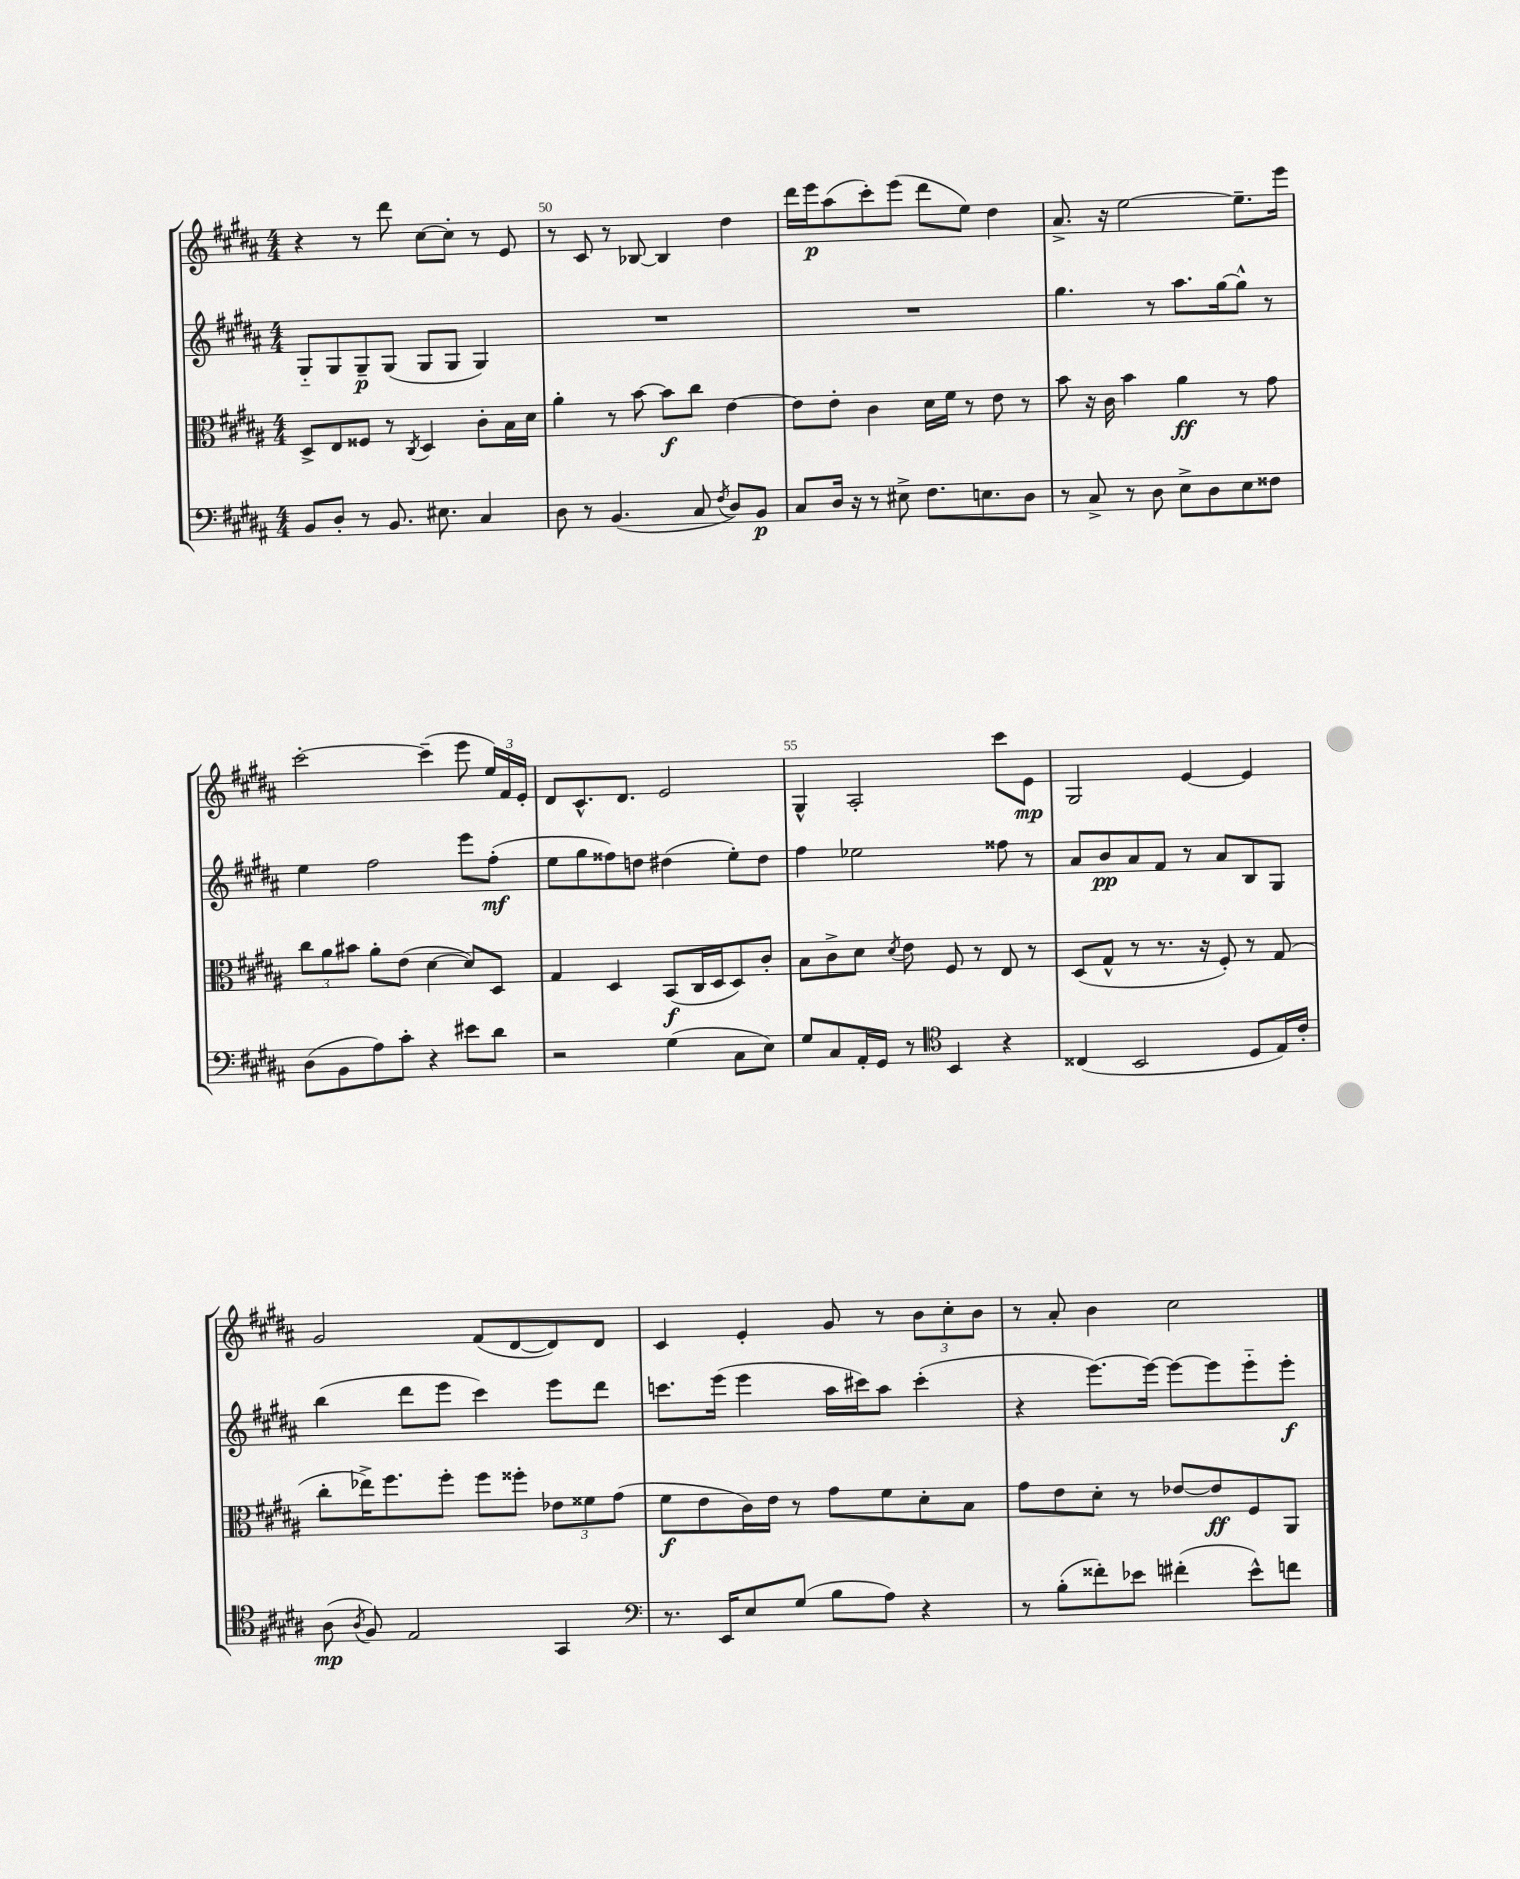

**kern	**dynam	**kern	**dynam	**kern	**dynam	**kern	**dynam
*part4	*part4	*part3	*part3	*part2	*part2	*part1	*part1
*staff4	*staff4	*staff3	*staff3	*staff2	*staff2	*staff1	*staff1
*clefF4	*	*clefC3	*	*clefG2	*	*clefG2	*
*k[f#c#g#d#a#]	*	*k[f#c#g#d#a#]	*	*k[f#c#g#d#a#]	*	*k[f#c#g#d#a#]	*
*M4/4	*	*M4/4	*	*M4/4	*	*M4/4	*
=49	=49	=49	=49	=49	=49	=49	=49
8BB/L	.	8D#^/L	.	8G#/L	.	4r	.
8D#'/J	.	8E/	.	8G#/	.	.	.
8r	.	8F##X/J	.	8G#~/	p	8r	.
8.BB/	.	8r	.	(8G#/J	.	8ddd#\	.
.	.	8qC#/	.	.	.	.	.
.	.	4D#/	.	8G#/L	.	[8cc#\L	.
8.E#X\	.	.	.	.	.	.	.
.	.	.	.	8G#/J	.	8cc#'\J]	.
4C#/	.	8c#'\L	.	4G#/)	.	8r	.
.	.	16B\L	.	.	.	8e/	.
.	.	16d#\JJ	.	.	.	.	.
=50	=50	=50	=50	=50	=50	=50	=50
8D#\	.	4a#'\	.	1r	.	8r	.
8r	.	.	.	.	.	8c#/	.
(4.BB/	.	8r	.	.	.	8r	.
.	.	[8b\	.	.	.	[8B-X/	.
.	.	8b\L]	f	.	.	4B-/]	.
8C#/	.	8cc#\J	.	.	.	.	.
8qF#/	.	.	.	.	.	.	.
8D#/L)	.	[4e\	.	.	.	4dd#\	.
8BB/J	p	.	.	.	.	.	.
=51	=51	=51	=51	=51	=51	=51	=51
8C#/L	.	8e\L]	.	1r	.	16ddd#\LL	.
.	.	.	.	.	.	16eee\J	p
16D#/Jk	.	8e'\J	.	.	.	(8aa#\	.
16r	.	.	.	.	.	.	.
8r	.	4c#\	.	.	.	8ccc#'\)	.
8E#X^\	.	.	.	.	.	(8eee\J	.
8.F#\L	.	16d#\LL	.	.	.	8ddd#\L	.
.	.	16f#\JJ	.	.	.	.	.
.	.	8r	.	.	.	8ee\J)	.
8.En\	.	.	.	.	.	.	.
.	.	8e\	.	.	.	4dd#\	.
8D#\J	.	8r	.	.	.	.	.
=52	=52	=52	=52	=52	=52	=52	=52
8r	.	8b\	.	4.gg#\	.	8.a#^/	.
8C#^/	.	16r	.	.	.	.	.
.	.	16c#\	.	.	.	16r	.
8r	.	4b\	.	.	.	[2ee\	.
8D#\	.	.	.	8r	.	.	.
8E^\L	.	4a#\	ff	8.aa#\L	.	.	.
8D#\	.	.	.	.	.	.	.
.	.	.	.	[16gg#\k	.	.	.
8E\	.	8r	.	8gg#^^\J]	.	8.ee~\L]	.
8F##X\J	.	8g#\	.	8r	.	.	.
.	.	.	.	.	.	16eee\Jk	.
!!LO:LB:g=z
=53	=53	=53	=53	=53	=53	=53	=53
(8D#\L	.	12cc#\L	.	4ee\	.	[2ccc#'\	.
.	.	12a#\	.	.	.	.	.
8BB\	.	.	.	.	.	.	.
.	.	12b#X\J	.	.	.	.	.
8A#\)	.	8a#'\L	.	2ff#\	.	.	.
8c#'\J	.	(8e\J	.	.	.	.	.
4r	.	[4d#\	.	.	.	(4ccc#~\]	.
8e#X\L	.	8d#/L])	.	8eee\L	.	8eee\	.
8d#\J	.	8D#/J	.	(8ff#'\J	mf	24ee/LL)	.
.	.	.	.	.	.	24f#/	.
.	.	.	.	.	.	24e'/JJ	.
=54	=54	=54	=54	=54	=54	=54	=54
2r	.	4G#/	.	8ee\L	.	8d#/L	.
.	.	.	.	8gg#\	.	8.c#^^/	.
.	.	4D#/	.	8ff##X\)	.	.	.
.	.	.	.	.	.	8.d#/J	.
.	.	.	.	8ddn\J	.	.	.
(4G#\	.	(8BB/L	f	(4dd#X\	.	2e/	.
.	.	16C#/L	.	.	.	.	.
.	.	16D#/J	.	.	.	.	.
8C#\L	.	8D#/)	.	8ee'\L)	.	.	.
8E\J)	.	8c#'/J	.	8dd#\J	.	.	.
=55	=55	=55	=55	=55	=55	=55	=55
8G#/L	.	8B\L	.	4ff#\	.	4G#^^/	.
8C#/	.	8c#^\	.	.	.	.	.
16AA#'/L	.	8d#\J	.	2ee-X\	.	2A#'/	.
16GG#/JJ	.	.	.	.	.	.	.
.	.	8qd#/	.	.	.	.	.
8r	.	8e\	.	.	.	.	.
*clefC4	*	*	*	*	*	*	*
4BB/	.	8F#/	.	.	.	.	.
.	.	8r	.	.	.	.	.
4r	.	8E/	.	8ff##X\	.	8ccc#\L	.
.	.	8r	.	8r	.	8e\J	mp
=56	=56	=56	=56	=56	=56	=56	=56
(4C##X/	.	(8D#/L	.	8a#/L	.	2G#/	.
.	.	8G#^^/J	.	8b/	pp	.	.
2BB/	.	8r	.	8a#/	.	.	.
.	.	8.r	.	8f#/J	.	.	.
.	.	.	.	8r	.	[4e/	.
.	.	16r	.	.	.	.	.
.	.	8F#'/)	.	8a#/L	.	.	.
8D#/L	.	8r	.	8B/	.	4e/]	.
16E/L)	.	(8G#/	.	8G#/J	.	.	.
16c#'/JJ	.	.	.	.	.	.	.
!!LO:LB:g=z
=57	=57	=57	=57	=57	=57	=57	=57
(8A#\	mp	8cc#'\L	.	(4bb\	.	2g#/	.
8qA#/	.	.	.	.	.	.	.
8F#/)	.	16ee-X^\K)	.	.	.	.	.
.	.	8.ff#\	.	.	.	.	.
2E/	.	.	.	8ddd#\L	.	.	.
.	.	8ff#'\J	.	8eee\J	.	.	.
.	.	8ff#\L	.	4ccc#\)	.	(8f#/L	.
.	.	8ff##X'\J	.	.	.	[8d#/	.
4GG#/	.	12e-X\L	.	8eee\L	.	8d#/])	.
.	.	12f##X\	.	.	.	.	.
.	.	.	.	8ddd#\J	.	8d#/J	.
.	.	(12g#\J	.	.	.	.	.
=58	=58	=58	=58	=58	=58	=58	=58
*clefF4	*	*	*	*	*	*	*
8.r	.	8f#\L	f	8.cccn\L	.	4c#/	.
.	.	8e\	.	.	.	.	.
16EE/KL	.	.	.	(16eee\Jk	.	.	.
8E/	.	16c#\L)	.	4eee\	.	4e'/	.
.	.	16e\JJ	.	.	.	.	.
(8G#/J	.	8r	.	.	.	.	.
8B\L	.	8g#\L	.	16aa#\LL	.	8g#/	.
.	.	.	.	16ccc#X\J)	.	.	.
8A#\J)	.	8f#\	.	8aa#\J	.	8r	.
4r	.	8d#'\	.	(4ccc#'\	.	12b\L	.
.	.	.	.	.	.	12cc#'\	.
.	.	8B\J	.	.	.	.	.
.	.	.	.	.	.	12b\J	.
=59	=59	=59	=59	=59	=59	=59	=59
8r	.	8g#\L	.	4r	.	8r	.
(8B'\L	.	8e\	.	.	.	8a#'/	.
8f##X'\)	.	8d#'\J	.	[8.eee\L)	.	4b\	.
8e-X\J	.	8r	.	.	.	.	.
.	.	.	.	16eee\Jk_	.	.	.
(4f#X'\	.	[8e-X/L	.	8eee\L_	.	2cc#\	.
.	.	8e-/]	ff	8eee\]	.	.	.
8e-^^\L)	.	8F#/	.	8eee\	.	.	.
8fn\J	.	8AA#/J	.	8eee'\J	f	.	.
==	==	==	==	==	==	==	==
*-	*-	*-	*-	*-	*-	*-	*-
